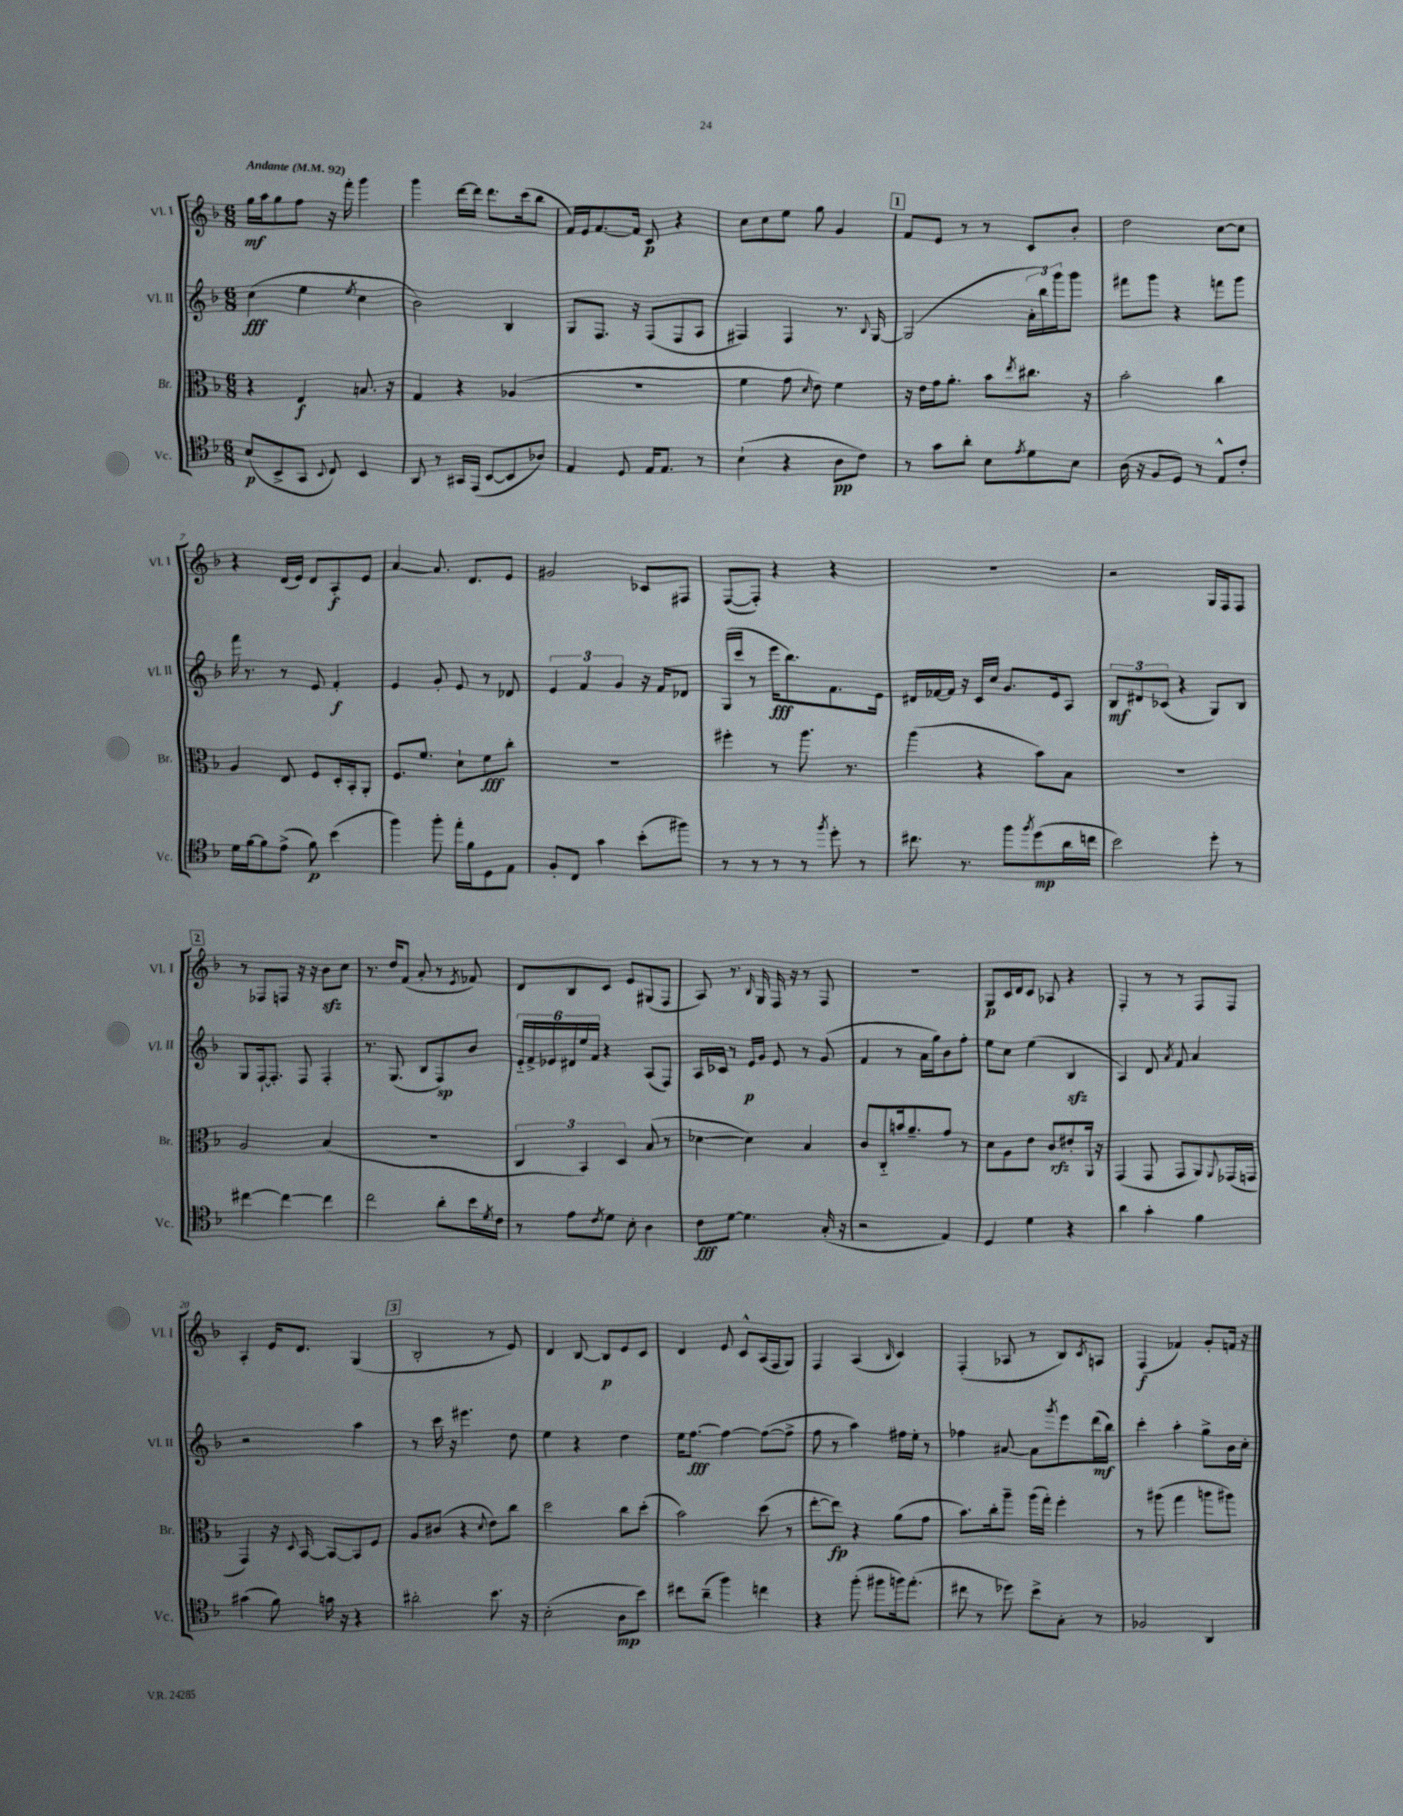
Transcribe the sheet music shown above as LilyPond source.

<<
\new StaffGroup <<
\new Staff = "s0" \with { instrumentName = "Vl. I" shortInstrumentName = "Vl. I" } {
    \clef treble \key f \major \numericTimeSignature \time 6/8 \tempo "Andante" 4 = 92
    g''16\mf a''16 g''8 f''8 r16 f'''16-. g'''4 |
    g'''4 d'''16~ d'''16 d'''8. c'''16( bes''8 |
    f'16) e'16 f'8.~ f'16 c'8\p r4 |
    c''8 c''8 e''8 g''8 g'4 |
    \mark \markup { \box "1" } f'8 e'8 r8 r8 c'8 bes'8-. |
    d''2 c''8~ c''8 |
    r4 d'16( e'16) d'8 a8-.\f e'8 |
    a'4~ a'8. d'8. e'8 |
    gis'2 ces'8 fis8 |
    f8~( f8-.) r4 r4 |
    R2. |
    r2 g16 f16 f8 |
    \mark \markup { \box "2" } r8 fes8 f8 r16 r16 bes'8\sfz c''8 |
    r8. d''16 f'8( a'8-. r8 \acciaccatura { e'8 } fes'8) |
    d'8 bes8 c'8 e'8 gis8( f8 |
    a8) r8. \grace { bes16 } g16 f16 r16 r8 f8 |
    R2. |
    g8\p c'16 d'16 c'8 aes8 r4 |
    f4-. r8 r8 f8 f8 |
    a4-. e'16 d'8. g4( |
    \mark \markup { \box "3" } bes2-. r8 e'8) |
    d'4 bes8~ bes8\p e'8 c'8 |
    d'4 e'8 c'8-^ a16( f16 g8) |
    f4 a4( \grace { bes16 } c'4) |
    f4-.( aes8 r8 bes8) \acciaccatura { c'8 } a8 |
    f4\f( fes'4) g'8-. f'16 r16 \bar "|." |
}
\new Staff = "s1" \with { instrumentName = "Vl. II" shortInstrumentName = "Vl. II" } {
    \clef treble \key f \major \numericTimeSignature \time 6/8
    c''4\fff( e''4 \acciaccatura { e''8 } c''4 |
    bes'2) bes4 |
    g8 f8. r16 f8( f8 a8 |
    fis4) fis4 r8. \appoggiatura { bes8 } g16~ |
    \mark \markup { \box "1" } g2( \tuplet 3/2 { a'16-. bes''16) g'''16 } g'''8 |
    fis'''8 g'''8 r4 f'''8 g'''8 |
    f'''16 r8. r8 e'8 f'4-.\f |
    e'4 g'8-. e'8 r8 des'8 |
    \tuplet 3/2 { e'4 f'4 g'4 } r16 f'16 des'8 |
    g16( c'''16 r8 e'''16\fff bes''8.) f'8. e'16 |
    dis'16 fes'16~ fes'16 r16 c'16 c''16 g'8. e'16 a8 |
    \tuplet 3/2 { bes8\mf dis'8 ces'8( } r4 g8) bes8 |
    \mark \markup { \box "2" } g8 f16~-! f8.-. f8 f4-. |
    r8. g8.( bes8 f8\sp) bes'8 |
    \tuplet 6/4 { e'16-_ f'16-> ees'16 dis'16 e''16 f'16 } r4 a8( f8) |
    a16 ces'16 r8 e'16\p g'16 e'8 r8 g'8( |
    f'4 r8 a'16 g''16) bes'8 f''8-. |
    e''8 c''8 e''4( bes4\sfz |
    a4) d'8 \acciaccatura { a'8 } f'8 a'4 |
    r2 a''4 |
    \mark \markup { \box "3" } r8 c'''16 r16 eis'''4. d''8 |
    e''4 r4 d''4 |
    e''16 f''8.~\fff f''4~ f''8~( f''8-> |
    f''8 r8 a''4) fis''16 e''16-. r8 |
    fes''4 ais'8~ ais'8 \acciaccatura { g'''8 } e'''8 d'''16\mf( bes''16) |
    c'''4-. a''4-. g''8-> bes'16 c''16-. \bar "|." |
}
\new Staff = "s2" \with { instrumentName = "Br." shortInstrumentName = "Br." } {
    \clef alto \key f \major \numericTimeSignature \time 6/8
    r4 e4\f b8. r16 |
    g4 r4 aes4( |
    R2. |
    f'4 g'8 \grace { d'16 } e'8) f'4 |
    \mark \markup { \box "1" } r16 e'16 g'16 a'8.-. bes'8 \acciaccatura { e''8 } cis''8. r16 |
    bes'2-. c''4 |
    a4 e8 f8 d16-. bes,16-. a,8-. |
    f8. f'8. d'8-! f'8\fff c''8-. |
    R2. |
    fis''4-. r8 a''8. r8. |
    a''4( r4 bes'8) bes8 |
    R2. |
    \mark \markup { \box "2" } a2 bes4( |
    R2. |
    \tuplet 3/2 { c4 bes,4) d4 } bes8( r8 |
    des'4~ des'4) bes4 |
    c'8 c8-_ b'16 a'8.-- g'8 r8 |
    d'8 a8 e'8 c'8\rfz eis'8-. a,16 r16 |
    g,4( g,8 g,8 a,8) \appoggiatura { a,8 } ges,16( g,16 |
    g,4) r16 \appoggiatura { d8 } bes,16~ bes,8~ bes,8 f8 |
    \mark \markup { \box "3" } a8 cis'8( r4 \appoggiatura { d'8 } e'8) c''8 |
    d''2 c''8 d''8-.( |
    bes'2) d''8( r8 |
    e''8~-. e''8\fp) r4 a'8( g'8 |
    bes'8.) c''16-. a''8-- a''16( g''16-.) f''4-. |
    r8 ais''8( g''4 a''8 ais''8) \bar "|." |
}
\new Staff = "s3" \with { instrumentName = "Vc." shortInstrumentName = "Vc." } {
    \clef tenor \key f \major \numericTimeSignature \time 6/8
    bes8\p( bes,8-> g,8 \appoggiatura { bes,8 } c8) bes,4 |
    a,8 r8 gis,16 e,16( bes,8~ bes,8 aes8) |
    e4 d8 e16 e8. r8 |
    bes4-!( r4 a8\pp c'8) |
    \mark \markup { \box "1" } r8 g'8 a'8-. bes8 \acciaccatura { e'8 } d'8 bes8 |
    a16( r16 f8 d8) r8 e8-^ c'8-. |
    d'16 f'16~ f'8 e'8->( f'8\p) bes'4( |
    f''4) f''8-. e''16-. f'16 d8 e8 |
    f8-. c8 g'4 bes'8-.( fis''8) |
    r8 r8 r8 r8 \acciaccatura { f''8 } d''8-. r8 |
    cis''8. r8. f''8 \acciaccatura { f''8 } d''8\mp( a'16 c''16 |
    bes'2) d''8-. r8 |
    \mark \markup { \box "2" } cis''4~ cis''4~ cis''4 |
    c''2 a'8-. bes'16 \acciaccatura { d'8 } c'16 |
    r8 e'8 \acciaccatura { c'8 } d'8 bes8-. a4 |
    c'8\fff d'8~ d'4. g16-.( r16 |
    r2 e4) |
    d4 d'4 r4 |
    a'4 g'4-. f'4 |
    gis'4( f'8) g'16 r16 r4 |
    \mark \markup { \box "3" } ais'2-. bes'8. r16 |
    bes2-.( a8\mp bes'8) |
    cis''8 a'8--( f''4) c''4 |
    r4 f''8-.( fis''8 f''16) e''8.-.( |
    cis''8 r8 des''8) bes'8-> g8-. r8 |
    fes2 a,4 \bar "|." |
}
>>
>>
